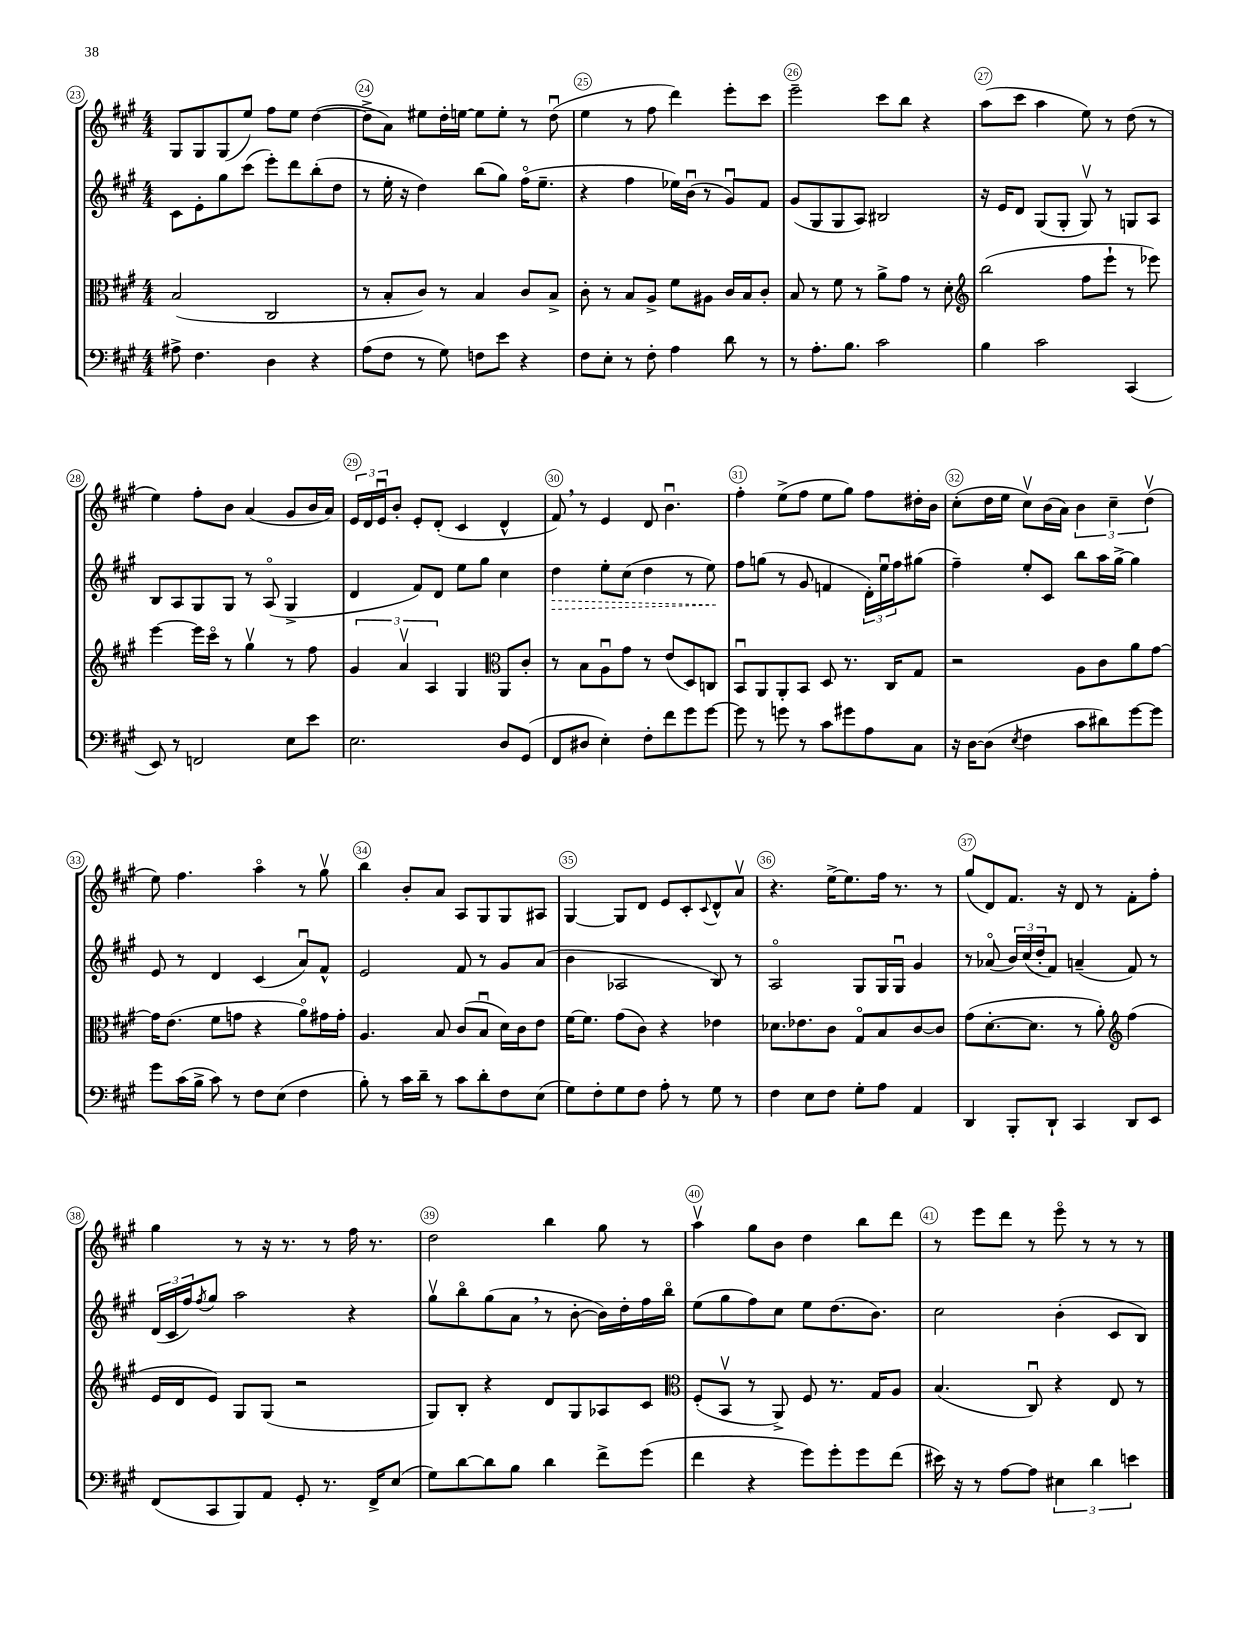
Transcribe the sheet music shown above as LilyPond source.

<<
\new StaffGroup <<
\new Staff = "s0" {
    \clef treble \key a \major \numericTimeSignature \time 4/4
    gis8 gis8 gis8( e''8) fis''8 e''8 d''4~( |
    d''8-> a'8) eis''8 d''16-. e''16~ e''8 e''8-. r8 d''8\downbow( |
    e''4 r8 fis''8 d'''4) e'''8-. cis'''8 |
    e'''2-- cis'''8 b''8 r4 |
    a''8( cis'''8 a''4 e''8) r8 d''8( r8 |
    e''4) fis''8-. b'8 a'4( gis'8 b'16 a'16) |
    \tuplet 3/2 { e'16 d'16 e'16\downbow } b'8-. e'8-. d'8-.( cis'4 d'4-^ |
    fis'8) \breathe r8 e'4 d'8 b'4.\downbow |
    fis''4-. e''8->( fis''8 e''8 gis''8) fis''8 dis''16-. b'16 |
    cis''8-.( d''16 e''16 cis''8\upbow) b'16( a'16) \tuplet 3/2 { b'4 cis''4-- d''4\upbow( } |
    e''8) fis''4. a''4\flageolet r8 gis''8\upbow |
    b''4 b'8-. a'8 a8 gis8 gis8 ais8 |
    gis4~ gis8 d'8 e'8 cis'8-. \appoggiatura { cis'8 } d'8-^ a'8\upbow |
    r4. e''16~-> e''8. fis''16 r8. r8 |
    gis''8( d'8) fis'8. r16 d'8 r8 fis'8-. fis''8-. |
    gis''4 r8 r16 r8. r8 fis''16 r8. |
    d''2 b''4 gis''8 r8 |
    a''4\upbow gis''8 b'8 d''4 b''8 d'''8 |
    r8 e'''8 d'''8 r8 e'''8\flageolet r8 r8 r8 \bar "|." |
}
\new Staff = "s1" {
    \clef treble \key a \major \numericTimeSignature \time 4/4
    cis'8 e'8-. gis''8 cis'''8( e'''8-.) d'''8 b''8-.( d''8 |
    r8 e''16-. r16 d''4) b''8( gis''8) fis''16\flageolet( e''8.-- |
    r4 fis''4 ees''16) b'16\downbow( r8 gis'8\downbow) fis'8 |
    gis'8( gis8 gis8 a8) bis2 |
    r16 e'16 d'8 gis8( gis8-. gis8\upbow) r8 g8 a8 |
    b8 a8 gis8 gis8 r8 a8\flageolet( gis4-> |
    d'4 fis'8) d'8 e''8 gis''8 cis''4 |
    \once \override Hairpin.style = #'dashed-line d''4\> e''8-. cis''8( d''4 r8 e''8\!) |
    fis''8 g''8( r8 gis'8 f'4 \tuplet 3/2 { d'16-.) e''16\downbow fis''16 } gis''8( |
    fis''4--) e''8-. cis'8 b''8 a''16 gis''16~-> gis''4 |
    e'8 r8 d'4 cis'4( a'8\downbow) fis'8-^ |
    e'2 fis'8 r8 gis'8 a'8( |
    b'4 aes2 b8) r8 |
    a2\flageolet gis8 gis16 gis16\downbow gis'4 |
    r8 aes'8\flageolet( \tuplet 3/2 { b'16) cis''16( d''16-. } fis'8) a'4--( fis'8) r8 |
    \tuplet 3/2 { d'16( cis'16 fis''16) } \acciaccatura { fis''8 } gis''8 a''2 r4 |
    gis''8\upbow b''8\flageolet gis''8( a'8 \breathe r8 b'8~-. b'16) d''16-. fis''16 b''16\flageolet |
    e''8( gis''8 fis''8) cis''8 e''8 d''8.( b'8.) |
    cis''2 b'4-.( cis'8 b8) \bar "|." |
}
\new Staff = "s2" {
    \clef alto \key a \major \numericTimeSignature \time 4/4
    b2( cis2 |
    r8 b8-. cis'8) r8 b4 cis'8 b8-> |
    cis'8-. r8 b8 a8-> fis'8 ais8 cis'16 b16 cis'8-. |
    b8 r8 fis'8 r8 a'8-> gis'8 r8 d'8-. |
    \clef treble b''2( fis''8 e'''8-! r8 ees'''8) |
    e'''4~ e'''16 cis'''16\flageolet r8 gis''4\upbow r8 fis''8 |
    \tuplet 3/2 { gis'4 a'4\upbow a4 } gis4 \clef alto a,8 cis'8-. |
    r8 b8 a8\downbow gis'8 r8 e'8( d8) c8 |
    b,8\downbow a,8 a,8-. b,8 d8 r8. cis16 gis8 |
    r2 a8 cis'8 a'8 gis'8~ |
    gis'16 e'8.( fis'8 g'8 r4 a'8\flageolet) gis'16 gis'16-. |
    a4. b8 cis'8( b8\downbow d'16) cis'16 e'8 |
    fis'16~ fis'8. gis'8( cis'8) r4 ees'4 |
    des'8. ees'8. cis'8 gis8\flageolet b8 cis'8~ cis'8 |
    gis'8( d'8.~-. d'8. r8 a'8-.) \clef treble fis''4( |
    e'16 d'16 e'8) gis8 gis8( r2 |
    gis8) b8-. r4 d'8 gis8 aes8 cis'8 |
    \clef alto fis8-.( b,8\upbow r8 a,8->) fis8 r8. gis16 a8 |
    b4.( cis8\downbow) r4 e8 r8 \bar "|." |
}
\new Staff = "s3" {
    \clef bass \key a \major \numericTimeSignature \time 4/4
    ais8-> fis4. d4 r4 |
    a8( fis8 r8 gis8) f8 e'8 r4 |
    fis8 e8-. r8 fis8-. a4 d'8 r8 |
    r8 a8.-. b8. cis'2 |
    b4 cis'2 cis,4( |
    e,8) r8 f,2 e8 e'8 |
    e2. d8 gis,8( |
    fis,8 dis8 e4-.) fis8-. fis'8 gis'8 gis'8~ |
    gis'8 r8 g'8 r8 cis'8 gis'8 a8 cis8 |
    r16 d16~ d8( \acciaccatura { e8 } fis4 cis'8 dis'8) gis'8~ gis'8 |
    gis'8 cis'16( b16-> cis'8) r8 fis8 e8( fis4 |
    b8-.) r8 cis'16 d'16-- r8 cis'8 d'8-. fis8 e8( |
    gis8) fis8-. gis8 fis8 a8-. r8 gis8 r8 |
    fis4 e8 fis8 gis8-. a8 a,4 |
    d,4 b,,8-. d,8-! cis,4 d,8 e,8 |
    fis,8( cis,8 b,,8) a,8 gis,8-. r8. fis,16-> e8( |
    gis8) d'8~ d'8 b8 d'4 fis'8-> gis'8( |
    fis'4 r4 gis'8) gis'8-. gis'8 fis'8( |
    eis'16) r16 r8 a8~ a8 \tuplet 3/2 { eis4 d'4 e'4 } \bar "|." |
}
>>
>>
\layout { \context { \Score currentBarNumber = #23 \override BarNumber.break-visibility = ##(#f #t #t) barNumberVisibility = #all-bar-numbers-visible \override BarNumber.stencil = #(make-stencil-circler 0.1 0.3 ly:text-interface::print) } }
